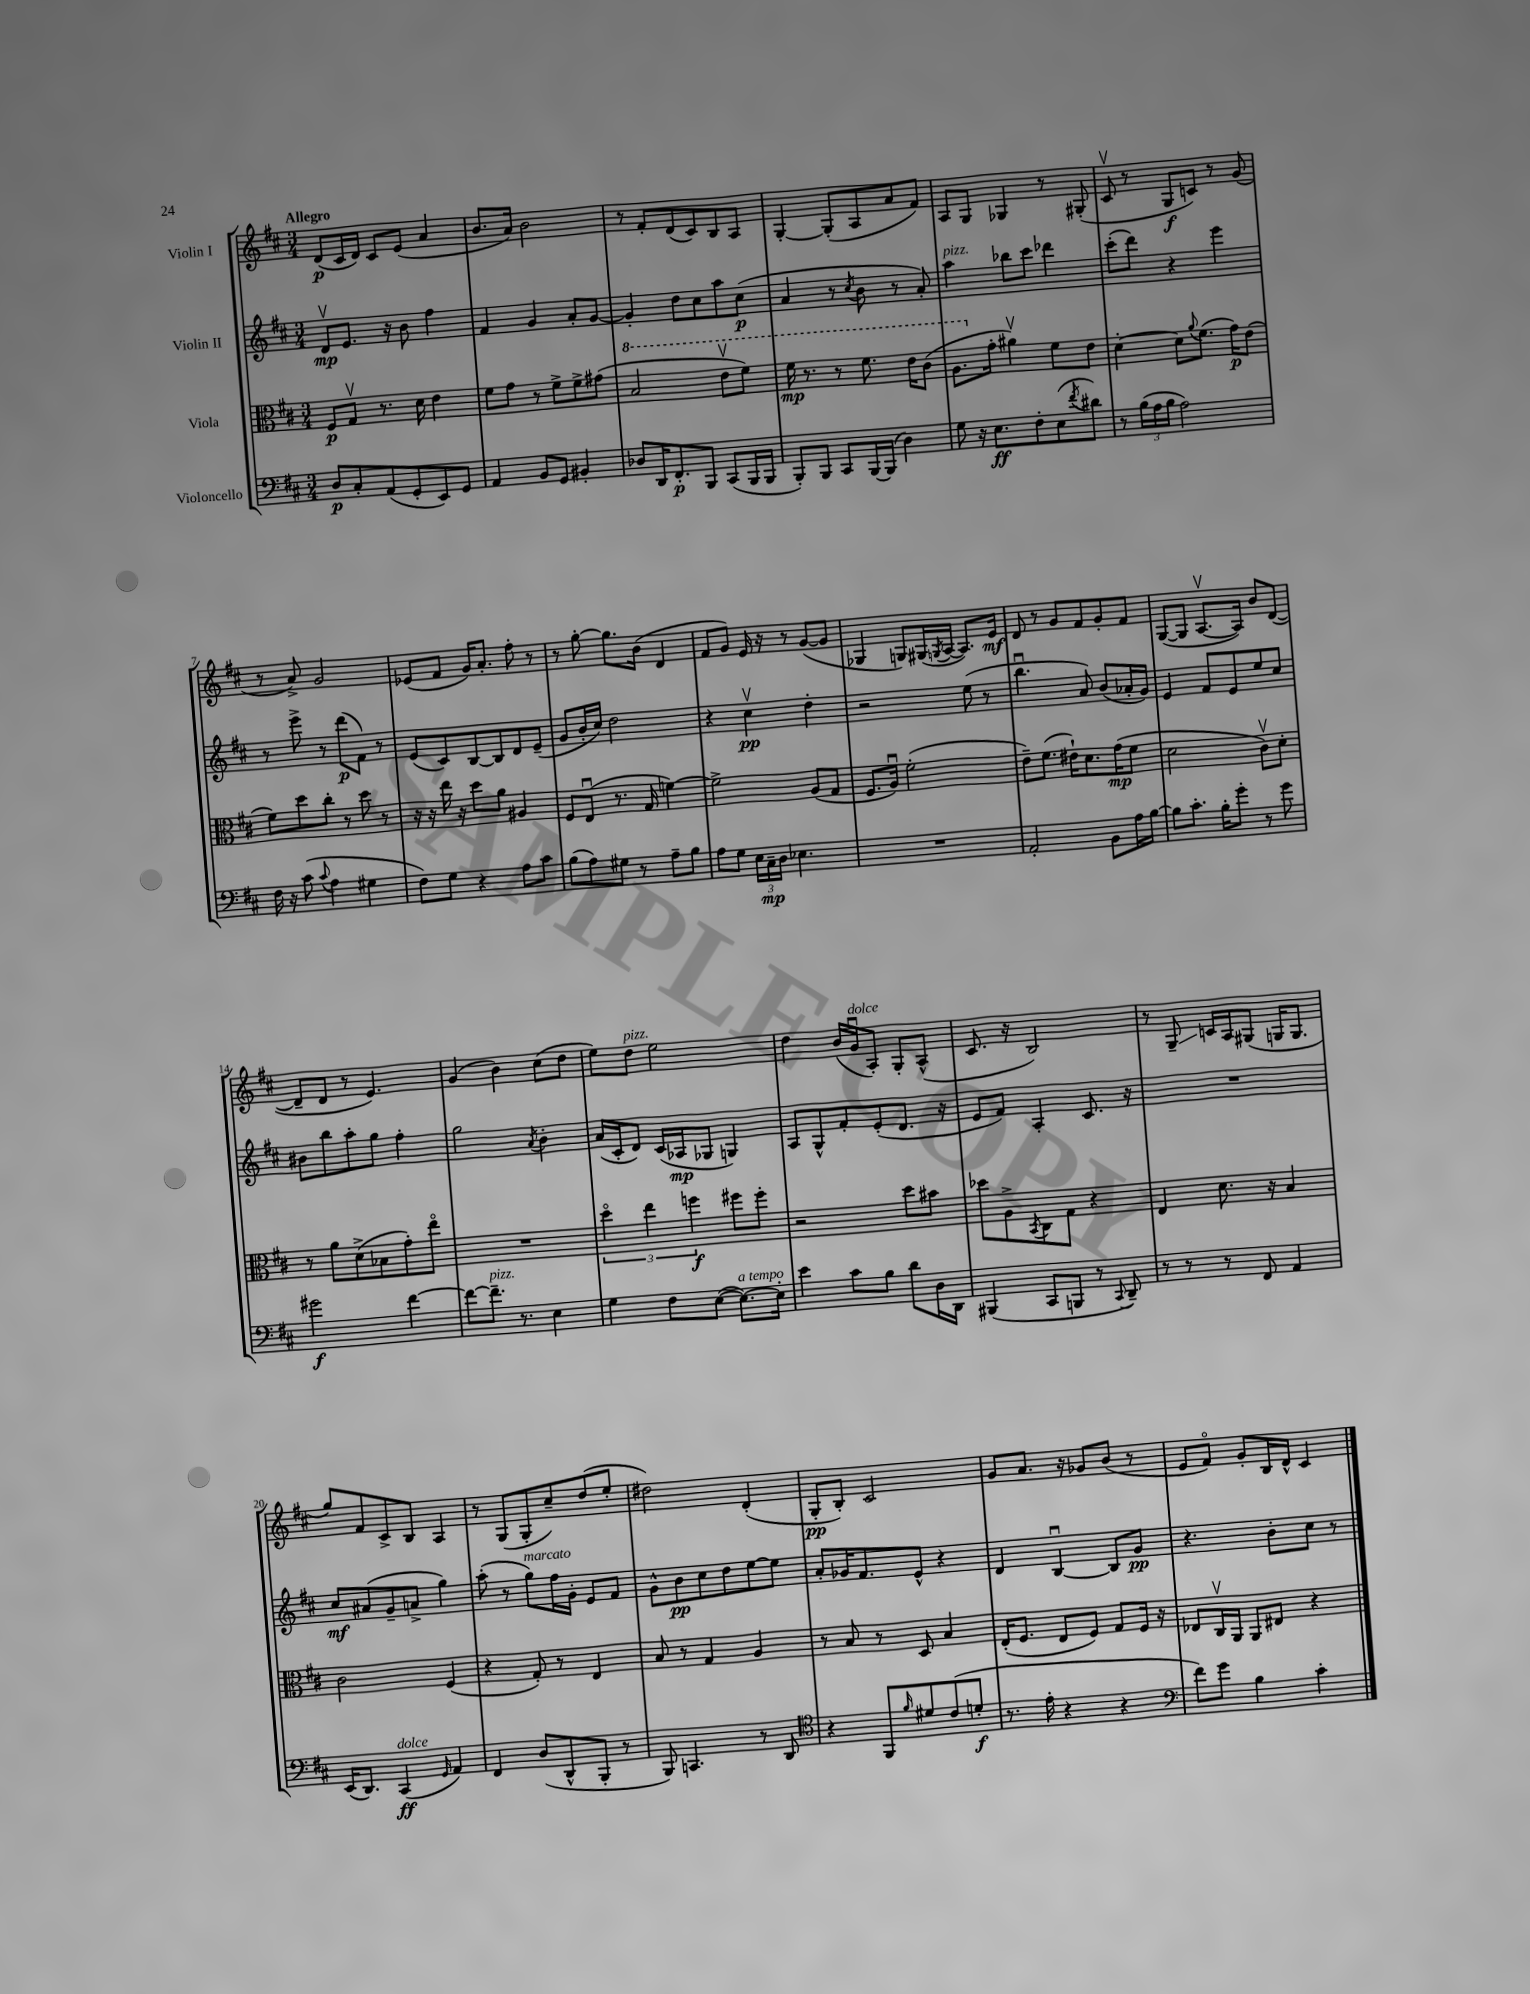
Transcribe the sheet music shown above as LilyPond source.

<<
\new StaffGroup <<
\new Staff = "s0" \with { instrumentName = "Violin I" } {
    \clef treble \key d \major \numericTimeSignature \time 3/4 \tempo "Allegro"
    d'8\p( cis'16 d'16) cis'8 e'8( a'4 |
    b'8. a'16) b'2 |
    r8 fis'8-. d'8( cis'8) b8 a8 |
    g4~-. g8-.( a8 a'8 fis'8) |
    a8 g8 ges4 r8 gis8-.( |
    cis'8\upbow r8 g8\f c'8) r8 g'8( |
    r8 a'8->) g'2 |
    ees'8( fis'8 g'16) a'8.-. fis''8-. r8 |
    r8 g''8~-. g''8. b'16( d'4 |
    fis'8 g'8) e'16 r16 r8 g'8~( g'8 |
    ges4 g8) gis16( \acciaccatura { g8 } a16~ a8.) e'16\mf |
    d'8 r8 g'8 fis'8 g'8-. fis'8 |
    g8~( g8 a8.~\upbow a16) b'8 d'8~( |
    d'8-- d'8 r8 e'4.) |
    g'4( b'4) cis''8( d''8 |
    e''8) d''8^\markup { \italic "pizz." } e''2 |
    d''4 b'16( g'16\downbow^\markup { \italic "dolce" } a8-.) g8-. a8-^( |
    cis'8. r16 b2) |
    r8 g8--\glissando c'16 a16 gis8( g16 g8. |
    g''8) fis'8 cis'8-> b8 a4 |
    r8 g8( g8-. cis''8--) d''8( e''8-. |
    dis''2) d'4-.( |
    g8-.\pp b8-.) cis'2 |
    g'8 a'8. r16 ges'8 b'8( r8 |
    e'8 fis'8\flageolet) g'8-. b16 d'16-^ cis'4 \bar "|." |
}
\new Staff = "s1" \with { instrumentName = "Violin II" } {
    \clef treble \key d \major \numericTimeSignature \time 3/4
    d'8\upbow\mp e'8. r16 b'8 fis''4 |
    fis'4 g'4 a'8-. g'8~ |
    g'4-. d''8 cis''8 a''8 cis''8\p( |
    a'4 r8 \acciaccatura { cis''8 } b'8 r8 a'8-.) |
    a''4^\markup { \italic "pizz." } bes''8 cis'''8 des'''4 |
    cis'''8-.( d'''8) r4 e'''4 |
    r8 e'''8-> r8 d'''8\p( fis'8) r8 |
    e'8( cis'8) b8~ b8 d'8 e'8--( |
    g'8 b'16-. cis''16) d''2 |
    r4 cis''4\upbow\pp d''4-. |
    r2 e''8( r8 |
    b''4.\downbow a'8) b'8( aes'16-. g'16) |
    e'4 fis'8 e'8 e''8 cis''8 |
    bis'8 b''8 a''8-. g''8 fis''4-. |
    g''2 \acciaccatura { a'8 } b'4-. |
    a'16( cis'16-. d'8) cis'16( aes16\mp ges8 g4) |
    a8 g8-^ fis'8-. e'8-.( d'8. r16 |
    e'8 fis'8) a4-. cis'8. r16 |
    R2. |
    cis''8\mf ais'8( g'8-- a'8-> g''4) |
    a''8-.( r8 g''8^\markup { \italic "marcato" }) fis''16 g'16-. e'8 fis'8 |
    g'8-^ b'8\pp cis''8 d''8 e''8~ e''8 |
    a'8-. ges'16 fis'8. e'8-^ r4 |
    d'4 b4~\downbow b8 g'8\pp |
    r4. b'8-. cis''8 r8 \bar "|." |
}
\new Staff = "s2" \with { instrumentName = "Viola" } {
    \clef alto \key d \major \numericTimeSignature \time 3/4
    fis8\p g8\upbow r8. d'16 e'4 |
    fis'8 g'8 r8 fis'8-> fis'8-> gis'8( |
    \ottava #1 b'2 e''8\upbow fis''8) |
    fis''16\mp r8. r8 fis''8. e''16 cis''8( |
    a'8. \ottava #0 g'16-. ais'4\upbow) fis'8 e'8 |
    d'4~-. d'8 \appoggiatura { a'8 } fis'8.( g'16\p) e'8( |
    fis'8) d''8 cis''8-. r8 d''8 r8 |
    r16 r16 e''16 r16 d''8 a'8 ais4 |
    fis8 e8\downbow( r8. g16 f'4~) |
    f'2-> a8( g8 |
    fis8. a16\downbow) fis'2-.( |
    e'8--) fis'8.( eis'16-!) d'8. g'16\mp( fis'8 |
    d'2 cis'8\upbow) d'8-. |
    r8 a'8 d'8->( bes8 g'8-.) e''8\flageolet |
    R2. |
    \tuplet 3/2 { d''4\flageolet e''4 f''4\f } fis''8 fis''8-. |
    r2 d''8 bis'8 |
    des''8 a8-> \acciaccatura { b,8 } cis8 g8 r4 |
    e4 d'8. r16 b4 |
    cis'2 fis4( |
    r4 g8-.) r8 e4 |
    b8 r8 g4 a4 |
    r8 b8 r8 d8 b4 |
    e16-.( fis8. e8 fis8) g8 fis16 r16 |
    ees8 cis16\upbow a,16 a,8 eis8 r4 \bar "|." |
}
\new Staff = "s3" \with { instrumentName = "Violoncello" } {
    \clef bass \key d \major \numericTimeSignature \time 3/4
    d8\p cis8-. a,8( g,8-. e,8) g,8 |
    a,4 b,8 g,8 bis,4-. |
    des8 d,16 fis,8.-.\p b,,8 cis,8( b,,16 b,,16 |
    b,,8-.) b,,8 cis,8 b,,16~ b,,16( d4) |
    g8 r16 e8.\ff fis8-. e8( \acciaccatura { fis'8 } dis'8) |
    r8 \tuplet 3/2 { b16( a16 b16 } a2) |
    fis16 r16 cis'8( \appoggiatura { cis'8 } a4 gis4 |
    fis8) g8 r4 a8 cis'8 |
    b8( a8) gis8 r8 a8-- b8 |
    a8 g8 \tuplet 3/2 { e16 cis16--\mp d16 } ees4. |
    R2. |
    a,2-. b,8 a16 b16~ |
    b8 cis'8.-. b16-. g'8-. r8 g'8 |
    gis'2\f fis'4~ |
    fis'8~ fis'8.--^\markup { \italic "pizz." } r8. e4 |
    g4 fis8 e8~( e8.~^\markup { \italic "a tempo" }) e16-. |
    e'4 cis'8 b8 d'8 d16 d,16 |
    bis,,4( cis,8 b,,8 r8 \appoggiatura { cis,8 } d,8--) |
    r8 r8 r8 fis,8 a,4 |
    e,16( d,8.) cis,4\ff^\markup { \italic "dolce" }( \grace { g,16 } a,4) |
    fis,4 d8( d,8-^ b,,8-. r8 |
    b,,8) c,4. r8 d,8 |
    \clef tenor r4 fis,8 \grace { fis'16 } dis'8 cis'8( d'8-.\f |
    r8. e'16-. r4 r4 |
    \clef bass fis'8) g'8 b4 cis'4-. \bar "|." |
}
>>
>>
